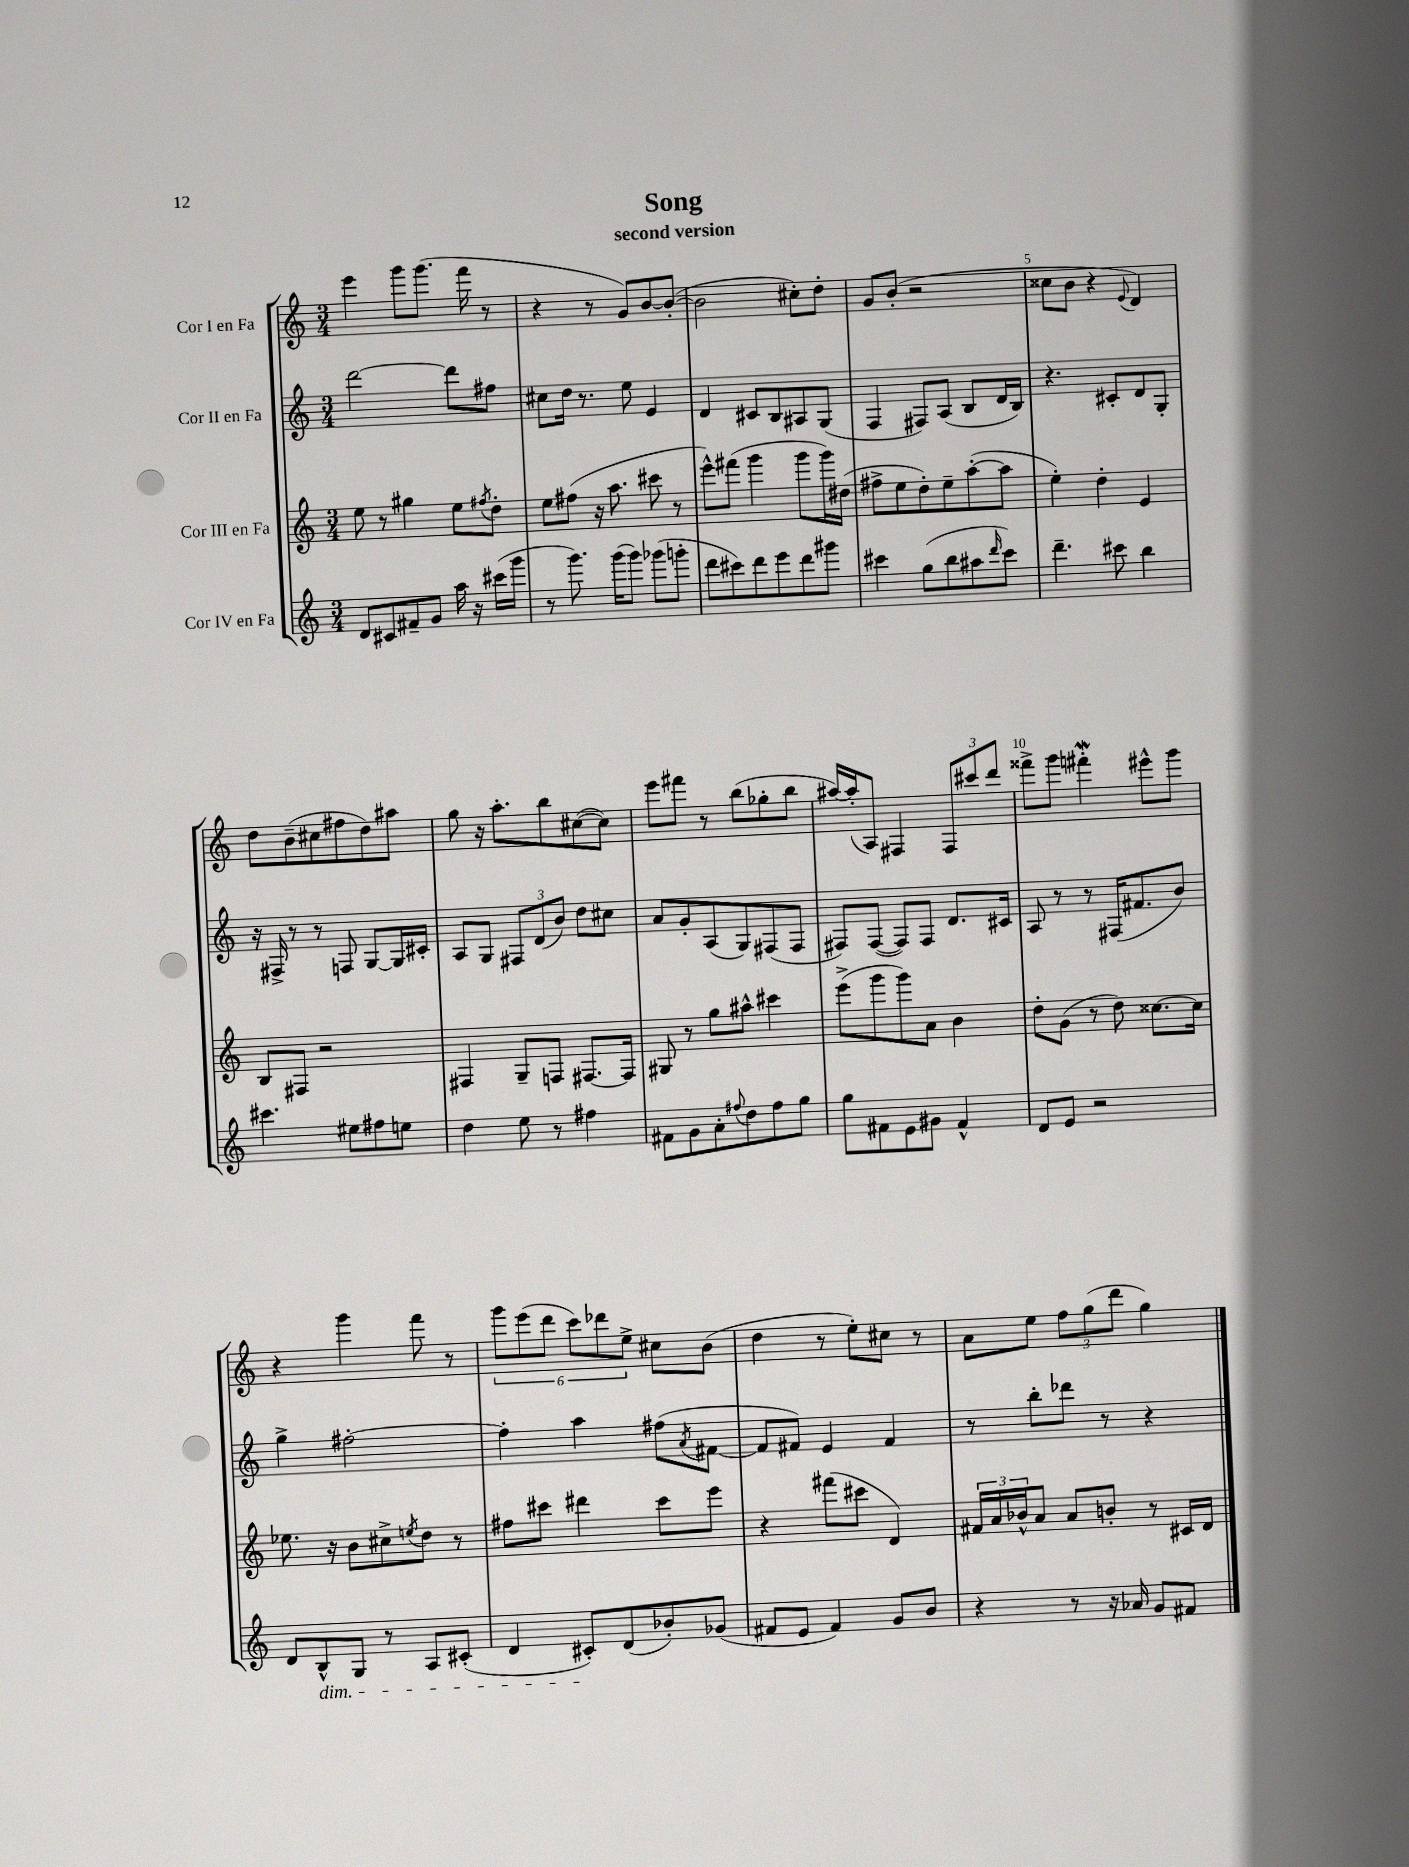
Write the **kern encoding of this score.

**kern	**kern	**kern	**kern
*staff4	*staff3	*staff2	*staff1
*clefG2	*clefG2	*clefG2	*clefG2
*k[]	*k[]	*k[]	*k[]
*M3/4	*M3/4	*M3/4	*M3/4
8d/L	8ee\	[2ddd\	4eee\
8c#/	8r	.	.
8f#~/	4gg#\	.	8ggg\L
8g/J	.	.	(8.ggg\J
16aa\	8ee\L	8ddd\]L	.
16r	.	.	16fff\
.	8qff#/	.	.
(16ccc#\LL	8dd'\J	8ff#\J	8r
16ggg\JJ	.	.	.
=	=	=	=
8r	8ee\L	8cc#\L	4r
8.ggg\)	(8ff#\J	16dd\Jk	.
.	.	8.r	.
.	16r	.	8r
(16ggg\LK	8.aa\	.	.
8ggg\J)	.	8ee\	8g/L)
(8ggg-\L	8ccc#\	4e/	[8b/
8ggg'\J	8r	.	(8b'/_J
=	=	=	=
8ddd\L	8eee^^\L)	4d/	2b\]
8ccc#\)	(8fff#\J	.	.
8ddd\	4ggg\	8c#/L	.
8eee\	.	8B/	.
8ddd\	8ggg\L	8A#/	8cc#'\L)
8ggg#\J	16ggg\L)	(8G/J	8dd'\J
.	(16dd#\JJ	.	.
=	=	=	=
4ccc#\	8ff#^\L	4F/	8g/L
.	8ee\	.	(8b'/J
(8gg\L	8dd'\)	8F#/L)	2r
8bb\	8ee~\	(8A/J	.
8aa#\	([8aa'\	8B/L	.
16qqddd/	.	.	.
8ccc#\J)	8aa\]J	16d/L	.
.	.	16B/JJ)	.
=	=	=	=
4.ddd~\	4ee'\)	4.r	8cc##\L
.	.	.	8b\J
.	4dd'\	.	4r
8ccc#\	.	8c#'/L	.
.	.	.	8qqe/
4bb\	4e/	8d/	4d/)
.	.	8G'/J	.
=	=	=	=
4.ccc#\	8B/L	16r	8dd\L
.	.	16F#^/	.
.	8F#/J	8r	(8b~\
.	2r	8r	8cc#\
8ee#\L	.	8F/	8ff#\
8ff#\	.	[8G/L	8dd\)
8ee\J	.	16G/]L	8aa#\J
.	.	16c#'/JJ	.
=	=	=	=
4dd\	4F#/	8A/L	8gg\
.	.	8G/J	16r
.	.	.	8.aa'\L
8ee\	8G~/L	12F#/L	.
.	.	(12d/	.
8r	8F/J	.	8bb\
.	.	12b/J)	.
4ff#\	[8.F#/L	8dd\L	([8cc#\
.	.	8cc#\J	8cc#\]J)
.	16F#/]Jk	.	.
=	=	=	=
8f#\L	8G#/	8a/L	8eee\L
8g\	8r	8g'/	8fff#\J
8a'\	8gg\L	(8A/	8r
8qqff#/	.	.	.
8dd\	8aa#^^\J	8G/)	(8bb\L
8ff#\	4ccc#\	(8F#/	8gg-'\
8gg\J	.	8F#/J	8bb\J
=	=	=	=
8gg\L	(8eee^\L	8F#/L)	[16aa#/LL)
.	.	.	(16aa#'/]J
8f#\	8ggg\	([8F#/J	8A/J)
8e\	8ggg\)	8F#/]L)	4F#/
8g#\J	8a\J	8F#/J	.
4f#^^/	4b\	8.d/L	12F#/L
.	.	.	12ccc#/
.	.	.	12ddd/J
.	.	16c#/Jk	.
=	=	=	=
8d/L	8dd'\L	8A/	8fff##^\L
8e/J	(8g\J	8r	8ggg\J
2r	8r	8r	4fff#'\
.	8dd\)	(16F#/LK	.
.	.	8.f#/	.
.	[8.cc##\L	.	8eee#^^\L
.	.	8b/J)	8ggg\J
.	16cc##\]Jk	.	.
=	=	=	=
8d/L	8.ee-\	4gg^\	4r
8B^^/	.	.	.
.	16r	.	.
8G/J	8b\L	[2ff#'\	4ggg\
8r	8cc#^\	.	.
.	8qee/	.	.
8A/L	8dd\J	.	8fff\
(8c#'/J	8r	.	8r
=	=	=	=
4d/	8ff#\L	4ff#'\]	12ggg\L
.	.	.	(12eee\
.	8ccc#\J	.	.
.	.	.	12ddd\J
8c#'/L)	4ddd#\	4aa\	12ccc\L)
.	.	.	12ddd-\
(8d/	.	.	.
.	.	.	12ee^\J
8b-'/)	8ccc#\L	(8ff#\L	8cc#\L
.	.	8qa/	.
(8g-/J	8eee\J	[8f#\J	(8b\J
=	=	=	=
8f#/L	4r	8f#/]L	4dd\
8e/J	.	8f#/J)	.
4f#/)	(8fff#\L	4e/	8r
.	8ccc#\J	.	8ee'\L)
8g/L	4d/)	4f#/	8cc#\J
8b/J	.	.	8r
=	=	=	=
4r	24f#/LL	8r	8a\L
.	24a/	.	.
.	24b-^^/J	.	.
.	8a/J	8bb'\L	8ee\J
8r	8a/L	8ddd-\J	12ff\L
.	.	.	(12gg\
16r	8b'/J	8r	.
.	.	.	12ddd\J
16a-/	.	.	.
8g/L	8r	4r	4gg\)
8f#/J	16c#/LL	.	.
.	16d/JJ	.	.
==	==	==	==
*-	*-	*-	*-
